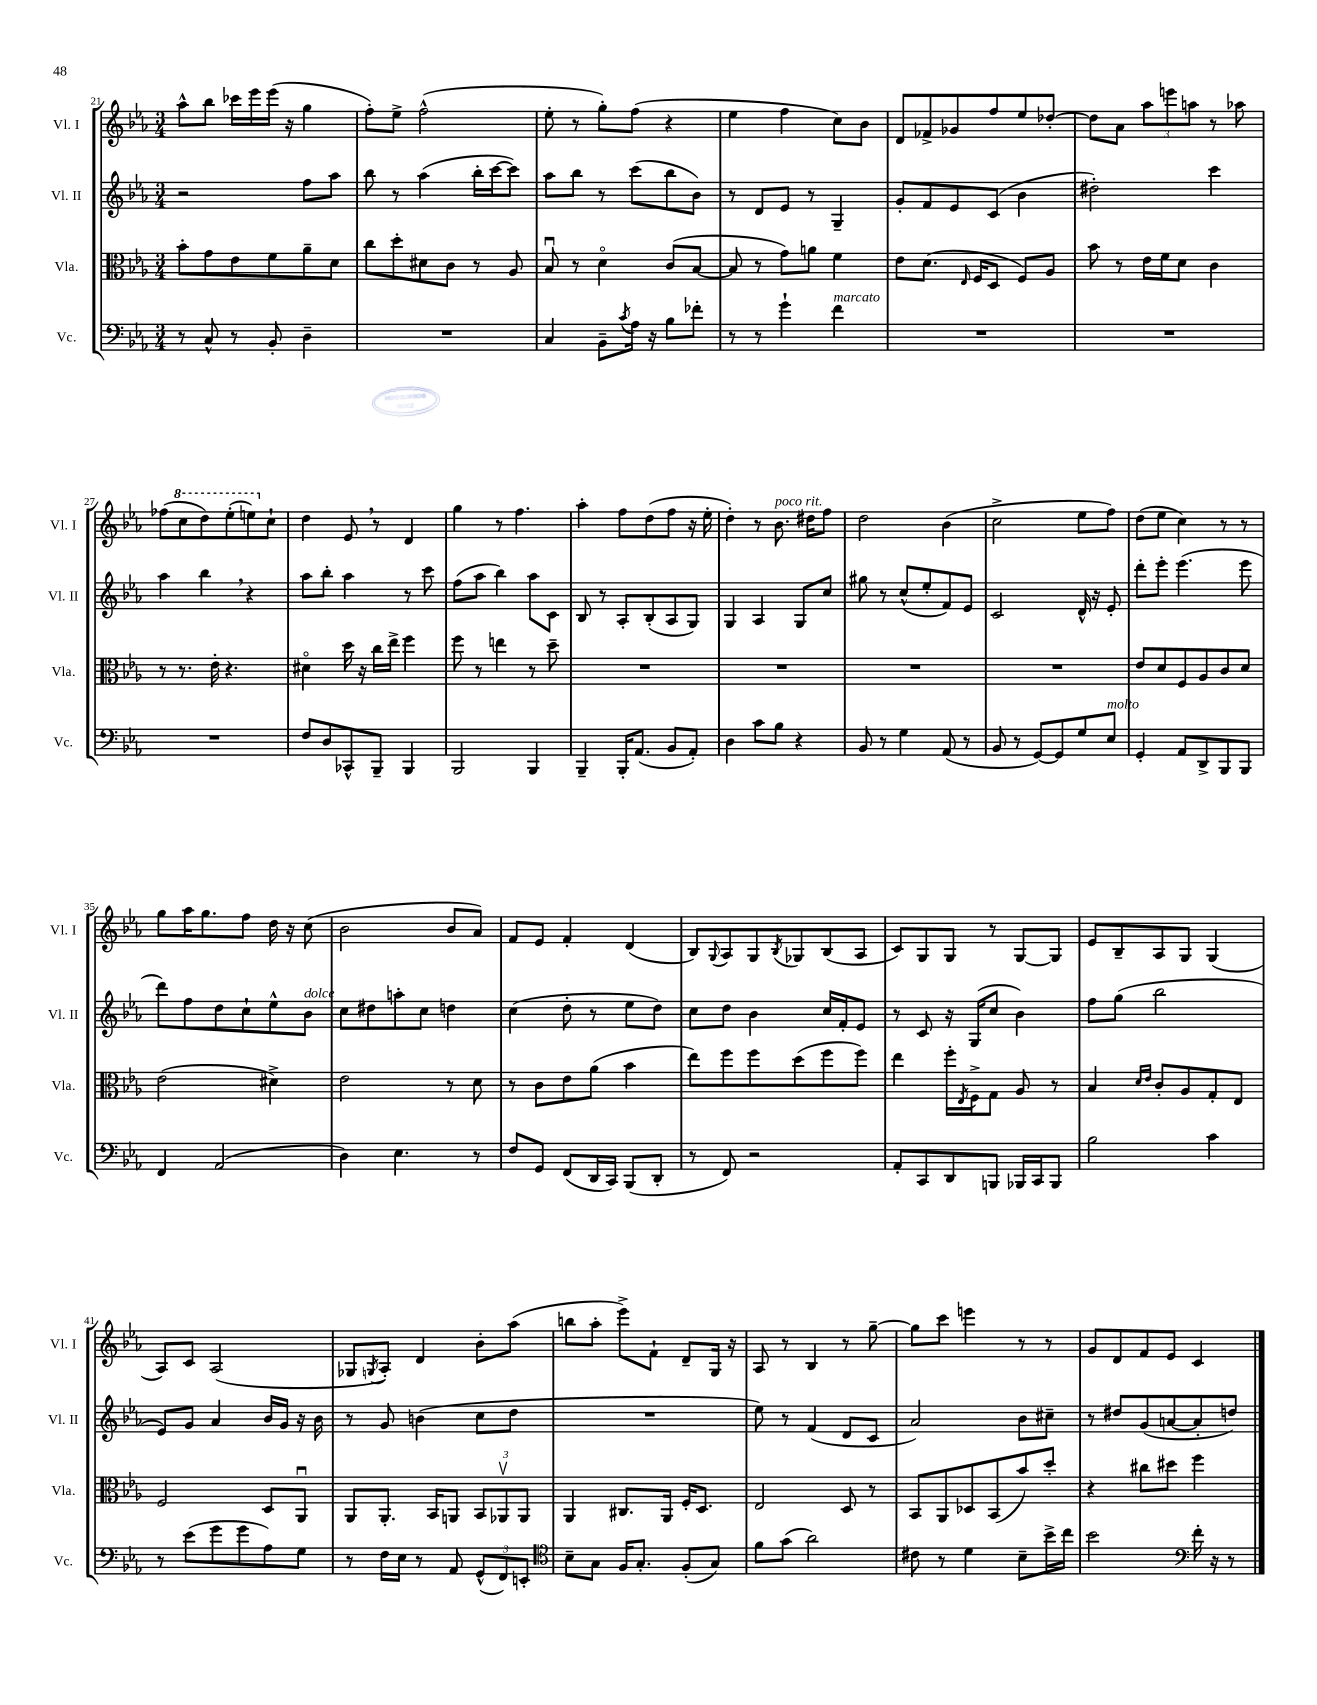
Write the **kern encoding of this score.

**kern	**kern	**kern	**kern
*part4	*part3	*part2	*part1
*staff4	*staff3	*staff2	*staff1
*I"Vc.	*I"Vla.	*I"Vl. II	*I"Vl. I
*I'Vc.	*I'Vla.	*I'Vl. II	*I'Vl. I
*clefF4	*clefC3	*clefG2	*clefG2
*k[b-e-a-]	*k[b-e-a-]	*k[b-e-a-]	*k[b-e-a-]
*M3/4	*M3/4	*M3/4	*M3/4
=21	=21	=21	=21
8r	8b-'\L	2r	8aa-^^\L
8C^^/	8g\	.	8bb-\J
8r	8e-\	.	16ccc-X\LL
.	.	.	16eee-\
8BB-'/	8f\	.	(16eee-\JJ
.	.	.	16r
4D~\	8a-~\	8ff\L	4gg\
.	8d\J	8aa-\J	.
=22	=22	=22	=22
2.r	8cc\L	8bb-\	8ff'\L)
.	8dd'\	8r	8ee-^\J
.	8d#X\	(4aa-\	(2ff^^\
.	8c\J	.	.
.	8r	16bb-'\LL	.
.	.	[16ccc\J	.
.	8A-/	8ccc\J])	.
=23	=23	=23	=23
4C/	8B-u/	8aa-\L	8ee-'\
.	8r	8bb-\J	8r
8BB-~\L	4d\	8r	8gg'\L)
8qc/	.	.	.
16A-\Jk	.	(8ccc\L	(8ff\J
16r	.	.	.
8B-\L	(8c/L	8bb-\	4r
8f-X'\J	[8B-/J	8b-\J)	.
=24	=24	=24	=24
8r	8B-/]	8r	4ee-\
8r	8r	8d/L	.
4g`\	8g\L)	8e-/J	4ff\
.	8an\J	8r	.
!LO:TX:a:i:t=marcato	!	!	!
4f\	4f\	4G~/	8cc\L)
.	.	.	8b-\J
=25	=25	=25	=25
2.r	8e-\L	8g'/L	8d/L
.	(8.d\J	8f/	8f-X^/
.	.	8e-/	8g-X/
.	16qqE-/	.	.
.	16F/KL	.	.
.	8D/J	(8c/J	8ff/
.	8F/L)	4b-\	8ee-/
.	8A-/J	.	[8dd-X'/J
=26	=26	=26	=26
2.r	8b-\	2dd#X'\)	8dd-\L]
.	8r	.	8a-\J
.	16e-\LL	.	12aa-\L
.	16f\J	.	.
.	.	.	12eeen\
.	8d\J	.	.
.	.	.	12aan\J
.	4c\	4ccc\	8r
.	.	.	8aa-X\
!!LO:LB:g=z
=27	=27	=27	=27
2.r	8r	4aa-\	(8ff-X\L
*	*	*	*8va
.	8.r	.	8ccc\
.	.	4bb-,\	8ddd\)
.	16e-'\	.	.
.	4.r	.	(8eee-'\
.	.	4r	8eeen\)
*	*	*	*X8va
.	.	.	8cc`\J
=28	=28	=28	=28
8F/L	4d#X\	8aa-\L	4dd\
8D/	.	8bb-'\J	.
8CC-X^^/	16dd\	4aa-\	8e-,/
.	16r	.	.
8BBB-~/J	16cc\LL	.	8r
.	16ee-^\JJ	.	.
4BBB-/	4ff\	8r	4d/
.	.	8ccc\	.
=29	=29	=29	=29
2BBB-/	8ff\	(8ff\L	4gg\
.	8r	8aa-\J	.
.	4een\	4bb-\)	8r
.	.	.	4.ff\
4BBB-/	8r	8aa-\L	.
.	8dd~\	8c\J	.
=30	=30	=30	=30
4BBB-~/	2.r	8B-/	4aa-'\
.	.	8r	.
16BBB-'/KL	.	8A-'/L	8ff\L
(8.AA-/J	.	.	.
.	.	(8B-'/	(8dd\
8BB-/L	.	8A-/	8ff\J
8AA-'/J)	.	8G/J)	16r
.	.	.	16ee-'\
=31	=31	=31	=31
4D\	2.r	4G/	4dd'\)
8c\L	.	4A-/	8r
!	!	!	!LO:TX:a:i:t=poco rit.
8B-\J	.	.	8.b-\
4r	.	8G/L	.
.	.	.	16dd#X\KL
.	.	8cc/J	8ff\J
=32	=32	=32	=32
8BB-/	2.r	8gg#X\	2dd\
8r	.	8r	.
4G\	.	(8cc^^/L	.
.	.	8ee-'/	.
(8AA-/	.	8f/)	(4b-\
8r	.	8e-/J	.
=33	=33	=33	=33
8BB-/	2.r	2c/	2cc^\
8r	.	.	.
[8GG/L)	.	.	.
8GG/]	.	.	.
8G/	.	16d^^/	8ee-\L
.	.	16r	.
!LO:TX:a:i:t=molto	!	!	!
8E-/J	.	8e-'/	8ff\J)
=34	=34	=34	=34
4GG'/	8e-/L	8ddd'\L	(8dd\L
.	8d/	8eee-'\J	8ee-\J
8AA-/L	8F/	(4.eee-\	4cc\)
8DD^/	8A-/	.	.
8BBB-/	8c/	.	8r
8BBB-/J	8d/J	8eee-\	8r
!!LO:LB:g=z
=35	=35	=35	=35
4FF/	(2e-\	8ddd\L)	8gg\L
.	.	8ff\	16aa-\K
.	.	.	8.gg\
(2AA-/	.	8dd\	.
.	.	8cc`\	8ff\J
.	4d#X^\)	8ee-^^\	16dd\
.	.	.	16r
!	!	!LO:TX:a:i:t=dolce	!
.	.	8b-\J	(8cc\
=36	=36	=36	=36
4D\)	2e-\	8cc\L	2b-\
.	.	8dd#X\	.
4.E-\	.	8aan'\	.
.	.	8cc\J	.
.	8r	4ddn\	8b-/L
8r	8d\	.	8a-/J)
=37	=37	=37	=37
8F/L	8r	(4cc\	8f/L
8GG/J	8c\L	.	8e-/J
(8FF/L	8e-\	8dd'\	4f'/
16DD/L	(8a-\J	8r	.
16CC/JJ)	.	.	.
(8BBB-/L	4b-\	8ee-\L	(4d/
8DD'/J	.	8dd\J)	.
=38	=38	=38	=38
8r	8ee-\L)	8cc\L	8B-/L)
.	.	.	8qqG/
8FF/)	8ff\	8dd\J	8A-/
2r	8ff\	4b-\	8G/
.	.	.	8qB-/
.	(8dd\	.	8G-X/
.	8ff\	16cc/LL	(8B-/
.	.	16f'/J	.
.	8ff\J)	8e-/J	8A-/J
=39	=39	=39	=39
8AA-'/L	4ee-\	8r	8c/L)
8CC/	.	8c/	8G/
8DD/	16ff'\LL	16r	8G/J
.	8qE-/	.	.
.	16F^\J	(16G/KL	.
8BBBn/J	8G\J	8cc/J	8r
16BBB-X/LL	8A-/	4b-\)	[8G/L
16CC/J	.	.	.
8BBB-/J	8r	.	8G/J]
=40	=40	=40	=40
2B-\	4B-/	8ff\L	8e-/L
.	.	(8gg\J	8B-~/
.	16qqd/LL	.	.
.	16qqe-/JJ	.	.
.	8c'/L	2bb-\	8A-/
.	8A-/	.	8G/J
4c\	8G'/	.	(4G/
.	8E-/J	.	.
!!LO:LB:g=z
=41	=41	=41	=41
8r	2F/	8e-/L)	8A-/L)
(8e-\L	.	8g/J	8c/J
8g\	.	4a-/	(2A-/
8g\	.	.	.
8A-\)	8D/L	16b-/LL	.
.	.	16g/JJ	.
8G\J	8AA-u/J	16r	.
.	.	16b-\	.
=42	=42	=42	=42
8r	8AA-/L	8r	8G-X/L
.	.	.	8qGn/
16F\LL	8.AA-'/J	8g/	8A-'/J)
16E-\JJ	.	.	.
8r	.	(4bn\	4d/
.	16BB-/KL	.	.
8AA-/	8AAn/J	.	.
(12GG^^/L	12BB-/L	8cc\L	8b-'\L
12FF/)	12AA-Xv/	.	.
.	.	8dd\J	(8aa-\J
12EEn'/J	12AA-/J	.	.
=43	=43	=43	=43
*clefC4	*	*	*
8B-~\L	4AA-/	2.r	8bbn\L
8G\J	.	.	8aa-'\J
16F/KL	8.C#X/L	.	8eee-^\L)
8.G'/J	.	.	.
.	.	.	8f`\J
.	16AA-/Jk	.	.
(8F'/L	16F'/KL	.	8d~/L
.	8.D/J	.	.
8G/J)	.	.	16G/Jk
.	.	.	16r
=44	=44	=44	=44
8f\L	2E-/	8ee-\)	8A-/
(8g\J	.	8r	8r
2a-\)	.	(4f/	4B-/
.	8D/	8d/L	8r
.	8r	8c/J	[8gg~\
=45	=45	=45	=45
8c#X\	8BB-/L	2a-/)	8gg\L]
8r	8AA-/	.	8ccc\J
4d\	8D-X/	.	4eeen\
.	(8BB-/	.	.
8B-~\L	8b-/)	8b-\L	8r
16b-^\L	8dd'/J	8cc#X~\J	8r
16cc\JJ	.	.	.
=46	=46	=46	=46
2b-\	4r	8r	8g/L
.	.	8dd#X/L	8d/
.	8cc#X\L	(8g/	8f/
.	8dd#X\J	[8an/	8e-/J
*clefF4	*	*	*
16f'\	4ff\	8a'/]	4c/
16r	.	.	.
8r	.	8ddn/J)	.
==	==	==	==
*-	*-	*-	*-
